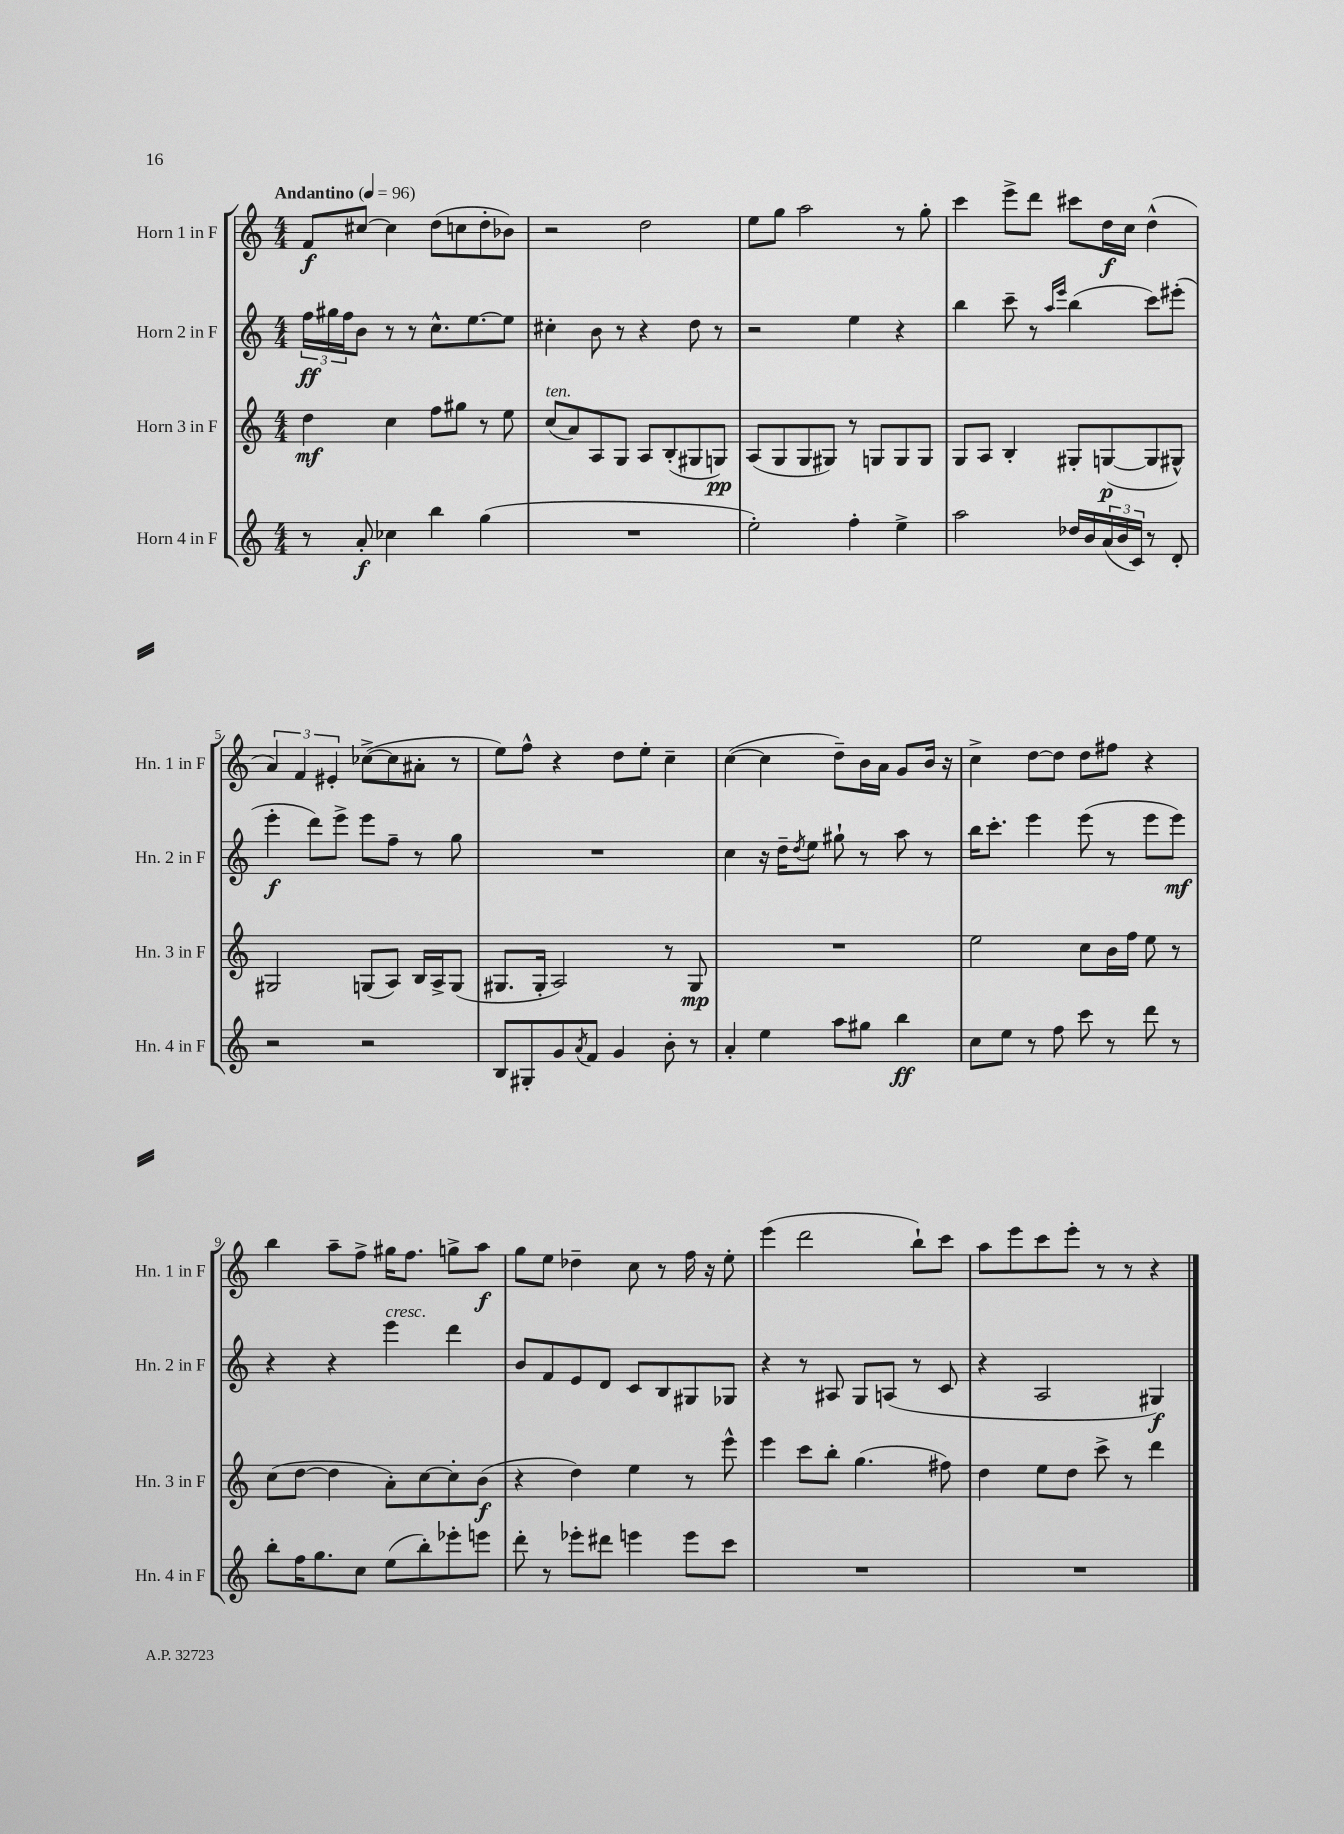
<<
\new StaffGroup <<
\new Staff = "s0" \with { instrumentName = "Horn 1 in F" shortInstrumentName = "Hn. 1 in F" } {
    \clef treble \key c \major \numericTimeSignature \time 4/4 \tempo "Andantino" 4 = 96
    f'8\f cis''8~ cis''4 d''8( c''8 d''8-. bes'8) |
    r2 d''2 |
    e''8 g''8 a''2 r8 g''8-. |
    c'''4 e'''8-> d'''8 cis'''8 d''16\f c''16 d''4-^( |
    \tuplet 3/2 { a'4) f'4 eis'4-. } ces''8~->( ces''8 ais'8-. r8 |
    e''8) f''8-^ r4 d''8 e''8-. c''4-- |
    c''4~( c''4 d''8--) b'16 a'16 g'8 b'16 r16 |
    c''4-> d''8~ d''8 d''8 fis''8 r4 |
    b''4 a''8-- f''8-> gis''16 f''8. g''8-> a''8\f |
    g''8 e''8 des''4-- c''8 r8 f''16 r16 e''8-. |
    e'''4( d'''2 b''8-!) c'''8 |
    a''8 e'''8 c'''8 e'''8-. r8 r8 r4 \bar "|." |
}
\new Staff = "s1" \with { instrumentName = "Horn 2 in F" shortInstrumentName = "Hn. 2 in F" } {
    \clef treble \key c \major \numericTimeSignature \time 4/4
    \tuplet 3/2 { f''16\ff gis''16 f''16 } b'8 r8 r8 c''8.-^ e''8.~ e''8 |
    cis''4-. b'8 r8 r4 d''8 r8 |
    r2 e''4 r4 |
    b''4 c'''8-- r8 \grace { a''16 e'''16 } b''4( c'''8) eis'''8-.( |
    e'''4-.\f d'''8) e'''8-> e'''8 f''8-- r8 g''8 |
    R1 |
    c''4 r16 d''16-- \acciaccatura { d''8 } e''8 gis''8-! r8 a''8 r8 |
    b''16 c'''8.-. e'''4 e'''8( r8 e'''8 e'''8\mf) |
    r4 r4 e'''4^\markup { \italic "cresc." } d'''4 |
    b'8 f'8 e'8 d'8 c'8 b8 gis8 ges8 |
    r4 r8 ais8 g8 a8( r8 c'8 |
    r4 a2 gis4\f) \bar "|." |
}
\new Staff = "s2" \with { instrumentName = "Horn 3 in F" shortInstrumentName = "Hn. 3 in F" } {
    \clef treble \key c \major \numericTimeSignature \time 4/4
    d''4\mf c''4 f''8 gis''8 r8 e''8 |
    c''8^\markup { \italic "ten." }( a'8) a8 g8 a8 b8-.( gis8 g8\pp) |
    a8( g8 g8 gis8) r8 g8 g8 g8 |
    g8 a8 b4-. gis8-. g8~\p( g8 gis8-^) |
    gis2 g8( a8) b16 a16-> g8( |
    gis8. gis16-. a2) r8 gis8\mp |
    R1 |
    e''2 c''8 b'16 f''16 e''8 r8 |
    c''8( d''8~ d''4 a'8-.) c''8~ c''8-. b'8\f( |
    r4 d''4) e''4 r8 e'''8-^ |
    e'''4 c'''8 b''8-. g''4.( fis''8) |
    d''4 e''8 d''8 c'''8-> r8 d'''4 \bar "|." |
}
\new Staff = "s3" \with { instrumentName = "Horn 4 in F" shortInstrumentName = "Hn. 4 in F" } {
    \clef treble \key c \major \numericTimeSignature \time 4/4
    r8 a'8-.\f ces''4 b''4 g''4( |
    R1 |
    e''2-.) f''4-. e''4-> |
    a''2 des''16 b'16 \tuplet 3/2 { a'16( b'16 c'16) } r8 d'8-. |
    r2 r2 |
    b8 gis8-. g'8 \acciaccatura { a'8 } f'8 g'4 b'8-. r8 |
    a'4-. e''4 a''8 gis''8 b''4\ff |
    c''8 e''8 r8 f''8 c'''8 r8 d'''8 r8 |
    b''8-. f''16 g''8. c''8 e''8( b''8-.) ees'''8-. e'''8 |
    d'''8-. r8 ees'''8-. dis'''8 e'''4 e'''8 c'''8 |
    R1 |
    R1 \bar "|." |
}
>>
>>
